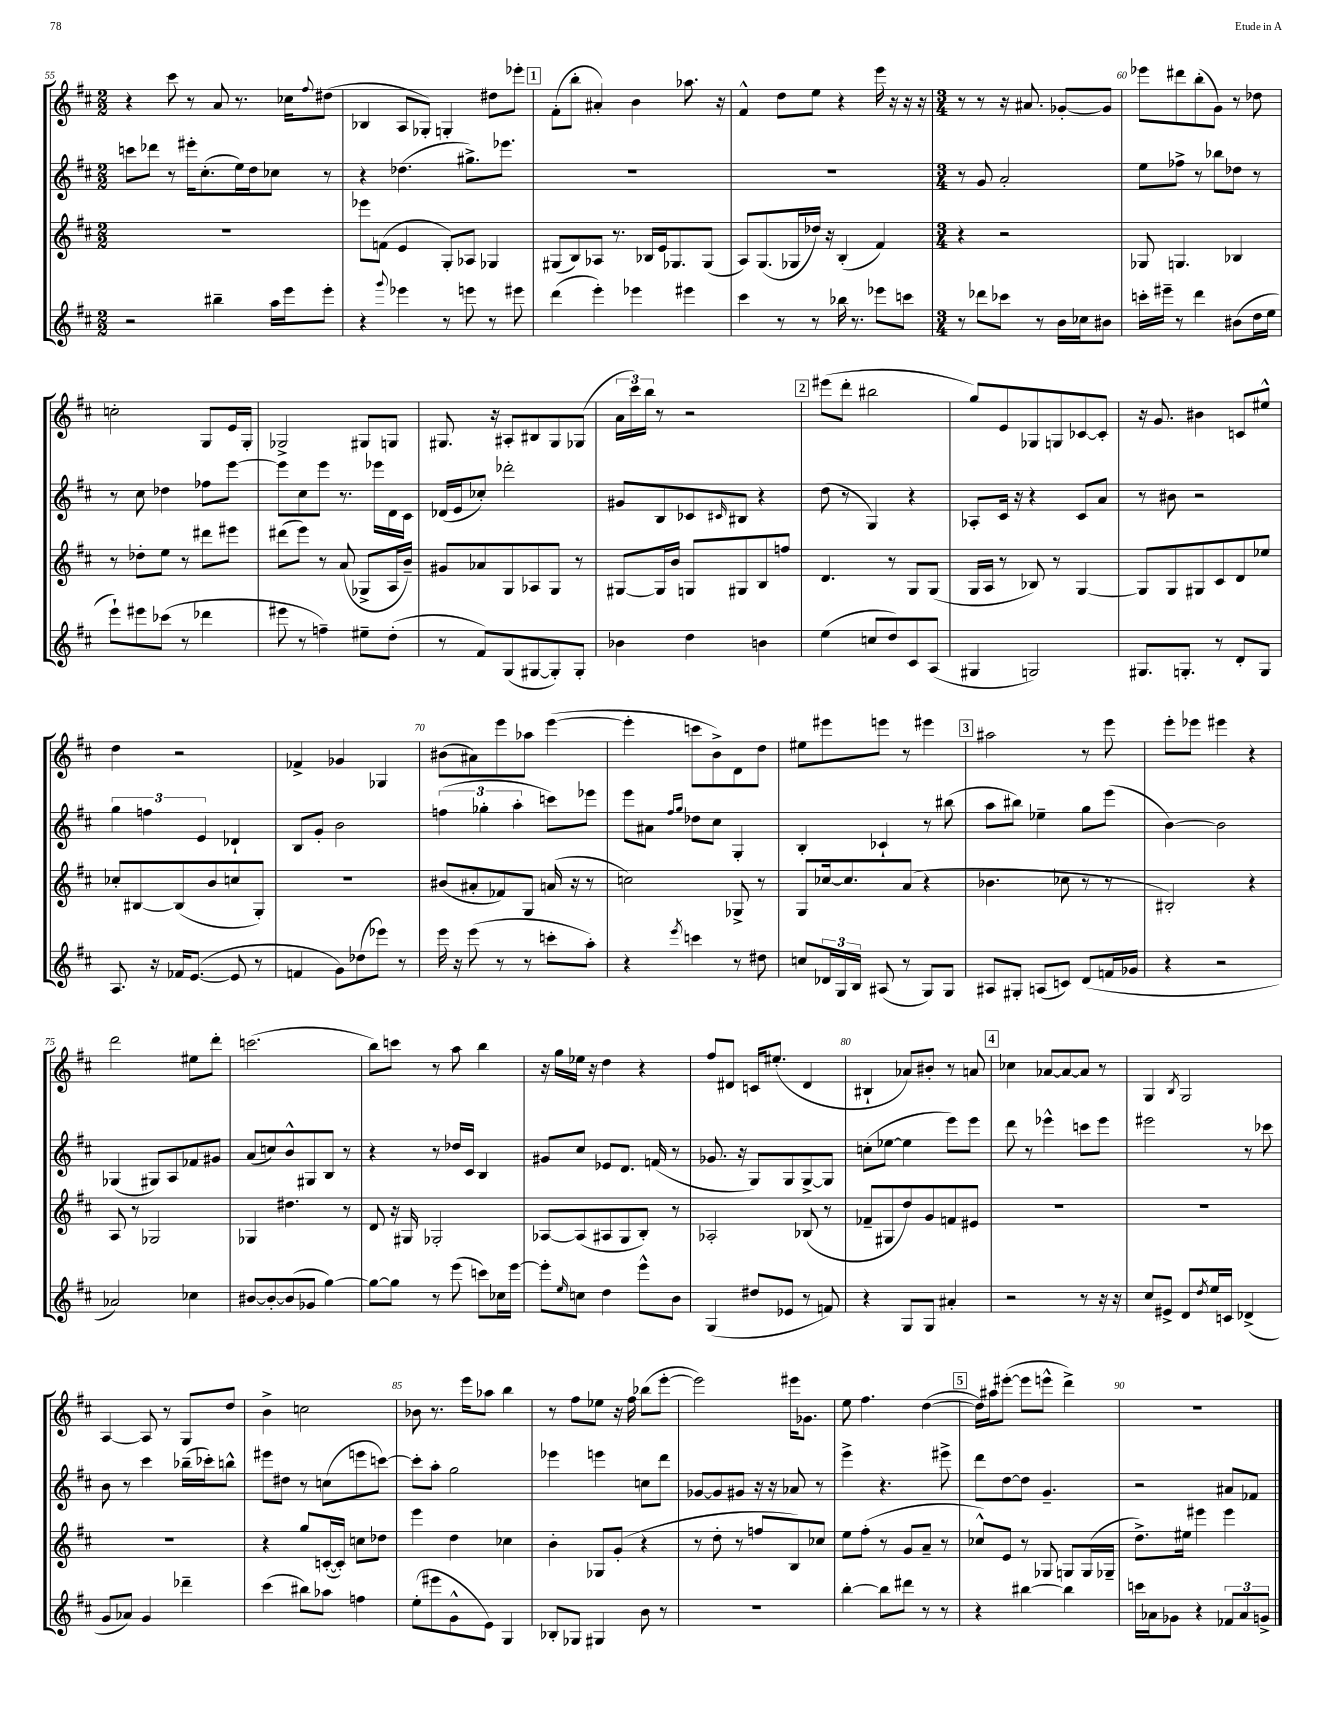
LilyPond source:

<<
\new StaffGroup <<
\new Staff = "s0" {
    \clef treble \key d \major \numericTimeSignature \time 2/2
    r4 cis'''8 r8 a'8 r8. ces''16 \appoggiatura { fis''8 } dis''8( |
    bes4 a8 ges8-.) g4-. dis''8 ees'''8-. |
    \mark \markup { \box "1" } fis'8-.( b''8-. ais'4-.) b'4 aes''8. r16 |
    fis'4-^ d''8 e''8 r4 e'''16 r16 r16 r16 |
    \numericTimeSignature \time 3/4 r8 r8 r16 ais'8. ges'8~-. ges'8 |
    ees'''8 dis'''8 b''8-.( g'8) r8 des''8 |
    c''2-. g8 e'16 g16-. |
    ges2-> gis8 g8 |
    gis8. r16 ais8-. bis8 gis8 ges8( |
    \tuplet 3/2 { a'16 cis'''16) b''16 } r8 r2 |
    \mark \markup { \box "2" } eis'''8( d'''8-. bis''2 |
    g''8) e'8 ges8 g8 ces'8~ ces'8-. |
    r16 g'8. bis'4 c'8 eis''8-^ |
    d''4 r2 |
    fes'4-> ges'4 ges4 |
    bis'8( ais'8) e'''8 aes''8 e'''4~( |
    e'''4-. c'''8 b'8->) d'8 d''8 |
    eis''8 eis'''8 e'''8 r8 eis'''4 |
    \mark \markup { \box "3" } ais''2 r8 e'''8 |
    e'''8-. ees'''8 eis'''4 r4 |
    d'''2 eis''8 d'''8-. |
    c'''2.( |
    b''8) c'''8 r8 a''8 b''4 |
    r16 g''16 ees''16 r16 d''4 r4 |
    fis''8 dis'8 c'16 eis''8.-.( dis'4 |
    bis4-! aes'8) bis'8-. r8 a'8 |
    \mark \markup { \box "4" } ces''4 aes'8~ aes'8~ aes'8 r8 |
    g4 \acciaccatura { b8 } g2 |
    a4~ a8 r8 g8 d''8 |
    b'4-> c''2 |
    bes'8 r8. e'''16 aes''8 b''4 |
    r8 fis''8 ees''8 r16 fis''16 bes''8( e'''8~-. |
    e'''2) eis'''16 ges'8. |
    e''8 fis''4. d''4~( |
    \mark \markup { \box "5" } d''16) ais''16 eis'''8~-.( eis'''8 e'''8-^ d'''4->) |
    R2. \bar "|." |
}
\new Staff = "s1" {
    \clef treble \key d \major \numericTimeSignature \time 2/2
    c'''8 des'''8 r8 eis'''16-. cis''8.-.( e''16) d''16 ces''8 r8 |
    r4 des''4.( gis''8.->) ees'''8. |
    \mark \markup { \box "1" } R1 |
    R1 |
    \numericTimeSignature \time 3/4 r8 g'8 a'2-. |
    e''8 fes''8-> r8 bes''8 des''8 r8 |
    r8 cis''8 des''4 fes''8 e'''8~ |
    e'''8 cis''8 e'''8 r8. ees'''16 d'16 cis'16 |
    des'16( e'16 ces''8-.) des'''2-. |
    gis'8 b8 ces'8 \grace { cis'16 } bis8 r4 |
    \mark \markup { \box "2" } d''8( r8 g4) r4 |
    aes8-. cis'16 r16 r4 cis'8 a'8 |
    r8 bis'8 r2 |
    \tuplet 3/2 { g''4 f''4 e'4 } des'4-! |
    b8 g'8-. b'2 |
    \tuplet 3/2 { f''4( ges''4-. a''4-. } c'''8) ees'''8 |
    e'''8 ais'8 \grace { fis''16 g''16 } des''8 cis''8 g4-. |
    b4-. ces'4-! r8 bis''8( |
    \mark \markup { \box "3" } a''8 bis''8) ees''4-- g''8 e'''8( |
    b'4~) b'2 |
    ges4( gis8) a8 fes'8 gis'8 |
    a'8( c''8) b'8-^ gis8 b8 r8 |
    r4 r8 des''16 cis'16 b4 |
    gis'8 cis''8 ees'8 d'8. f'16( r8 |
    ges'8. r16 g8) g8 g8~-> g8 |
    c''8-.( ees''8~ ees''4 e'''8) e'''8 |
    \mark \markup { \box "4" } d'''8 r8 ees'''4-^ c'''8 ees'''8 |
    eis'''2 r8 ces'''8 |
    b'8 r8 cis'''4 bes''16--( ces'''16-.) b''8-^ |
    eis'''8 dis''8 r8 c''8( e'''8 c'''8~) |
    c'''8-. a''8-. g''2 |
    ees'''4 e'''4 c''8 d'''8 |
    ges'8~ ges'8 gis'8 r16 r16 aes'8 r8 |
    e'''4-> r4. eis'''8-> |
    \mark \markup { \box "5" } d'''8 d''8~ d''8 g'4.-- |
    r2 ais'8 fes'8 \bar "|." |
}
\new Staff = "s2" {
    \clef treble \key d \major \numericTimeSignature \time 2/2
    R1 |
    ees'''8 f'8( e'4 g8-.) aes8 ges4 |
    \mark \markup { \box "1" } gis8( b8) aes8 r8. bes16 e'16 ges8. ges8( |
    a8) g8.( ges16 des''16) r16 b4-.( fis'4) |
    \numericTimeSignature \time 3/4 r4 r2 |
    ges8 g4. bes4 |
    r8 des''8-. e''8 r8 dis'''8 eis'''8 |
    dis'''8( e'''8) r8 a'8( ges8-> a16 b'16--) |
    gis'8 aes'8 g8 aes8 g8 r8 |
    gis8~ gis16 b'16 g8 gis8 b8 f''8 |
    \mark \markup { \box "2" } d'4. r8 g8 g8( |
    g16 a16 r8 bes8) r8 g4~ |
    g8 g8 gis8 cis'8 d'8 ees''8 |
    ces''8-. bis8~ bis8( b'8 c''8 g8-.) |
    R2. |
    bis'8( ais'8-. fes'8) g8 a'16( r16 r8 |
    c''2) ges8-> r8 |
    g8 ces''16~ ces''8. a'8( r4 |
    \mark \markup { \box "3" } bes'4. ces''8 r8 r8 |
    bis2-.) r4 |
    a8 r8 ges2 |
    ges4 dis''4. r8 |
    d'8 r16 gis16 ges2-. |
    aes8~ aes8( ais8 g8 b8-.) r8 |
    aes2-. bes8( r8 |
    fes'8-- gis8 d''8) g'8 f'8 eis'8 |
    \mark \markup { \box "4" } R2. |
    R2. |
    R2. |
    r4 g''8 c'16~-.( c'16-.) c''8 des''8 |
    e'''4 d''4 ces''4 |
    b'4-. ges8 g'8-.( r4 |
    r8 d''8-. r8 f''8 b8) ces''8 |
    e''8 fis''8-.( r8 g'8 a'8-- r8 |
    \mark \markup { \box "5" } ces''8-^) e'8 r8 ges8 g8 g16( ges16-- |
    d''8.->) eis''16 eis'''4 eis'''4 \bar "|." |
}
\new Staff = "s3" {
    \clef treble \key d \major \numericTimeSignature \time 2/2
    r2 bis''4-- a''16 e'''16 e'''8-. |
    r4 \appoggiatura { g'''8 } ees'''4 r8 e'''8 r8 eis'''8 |
    \mark \markup { \box "1" } d'''4( e'''4-.) ees'''4 eis'''4 |
    cis'''4 r8 r8 bes''16 r8. ees'''8 c'''8 |
    \numericTimeSignature \time 3/4 r8 des'''8 ces'''8 r8 b'16 ces''16 bis'8 |
    c'''16-. eis'''16-- r8 d'''4 bis'8( d''16 e''16 |
    e'''8-!) eis'''8 ces'''8( r8 des'''4 |
    eis'''8 r8 f''4--) eis''8-- d''8-.( |
    r8 fis'8) g8( gis8~ gis8-.) gis8-. |
    bes'4 d''4 b'4 |
    \mark \markup { \box "2" } e''4( c''8 d''8) cis'8 a8( |
    gis4 g2) |
    gis8. g8.-. r8 d'8-. g8 |
    a8. r16 fes'16 e'8.~( e'8 r8 |
    f'4 g'8) des''8( ees'''8) r8 |
    e'''16 r16 e'''8( r8 r8 c'''8-. a''8-.) |
    r4 \acciaccatura { e'''8 } c'''4 r8 dis''8 |
    c''8 \tuplet 3/2 { des'16 g16 b16 } ais8( r8 g8) g8 |
    \mark \markup { \box "3" } ais8 gis8-. a8( c'8) d'8( f'16 ges'16 |
    r4 r2 |
    aes'2) ces''4 |
    bis'8~ bis'8~-. bis'8( ges'8 g''4~) |
    g''8~ g''8 r8 e'''8( c'''8) ces''16 e'''16~ |
    e'''8-. \grace { e''16 } c''8 d''4 e'''8-^ b'8 |
    g4( dis''8 ees'8 r8 f'8) |
    r4 g8 g8 ais'4-. |
    \mark \markup { \box "4" } r2 r8 r16 r16 |
    cis''8 eis'8-> d'8 \acciaccatura { d''8 } e''16 c'16 des'4->( |
    g'8 aes'8) g'4 des'''4-- |
    cis'''4( bis''8) aes''8 f''4 |
    e''8-.( eis'''8 g'8-^ e'8) g4 |
    bes8-. ges8 gis4 b'8 r8 |
    R2. |
    b''4~-. b''8 dis'''8 r8 r8 |
    \mark \markup { \box "5" } r4 bis''4~ bis''4 |
    c'''16 aes'16 ges'8 r4 \tuplet 3/2 { fes'8 aes'8 g'8-> } \bar "|." |
}
>>
>>
\layout { \context { \Score currentBarNumber = #55 \override BarNumber.break-visibility = ##(#f #t #t) barNumberVisibility = #(every-nth-bar-number-visible 5) } }
